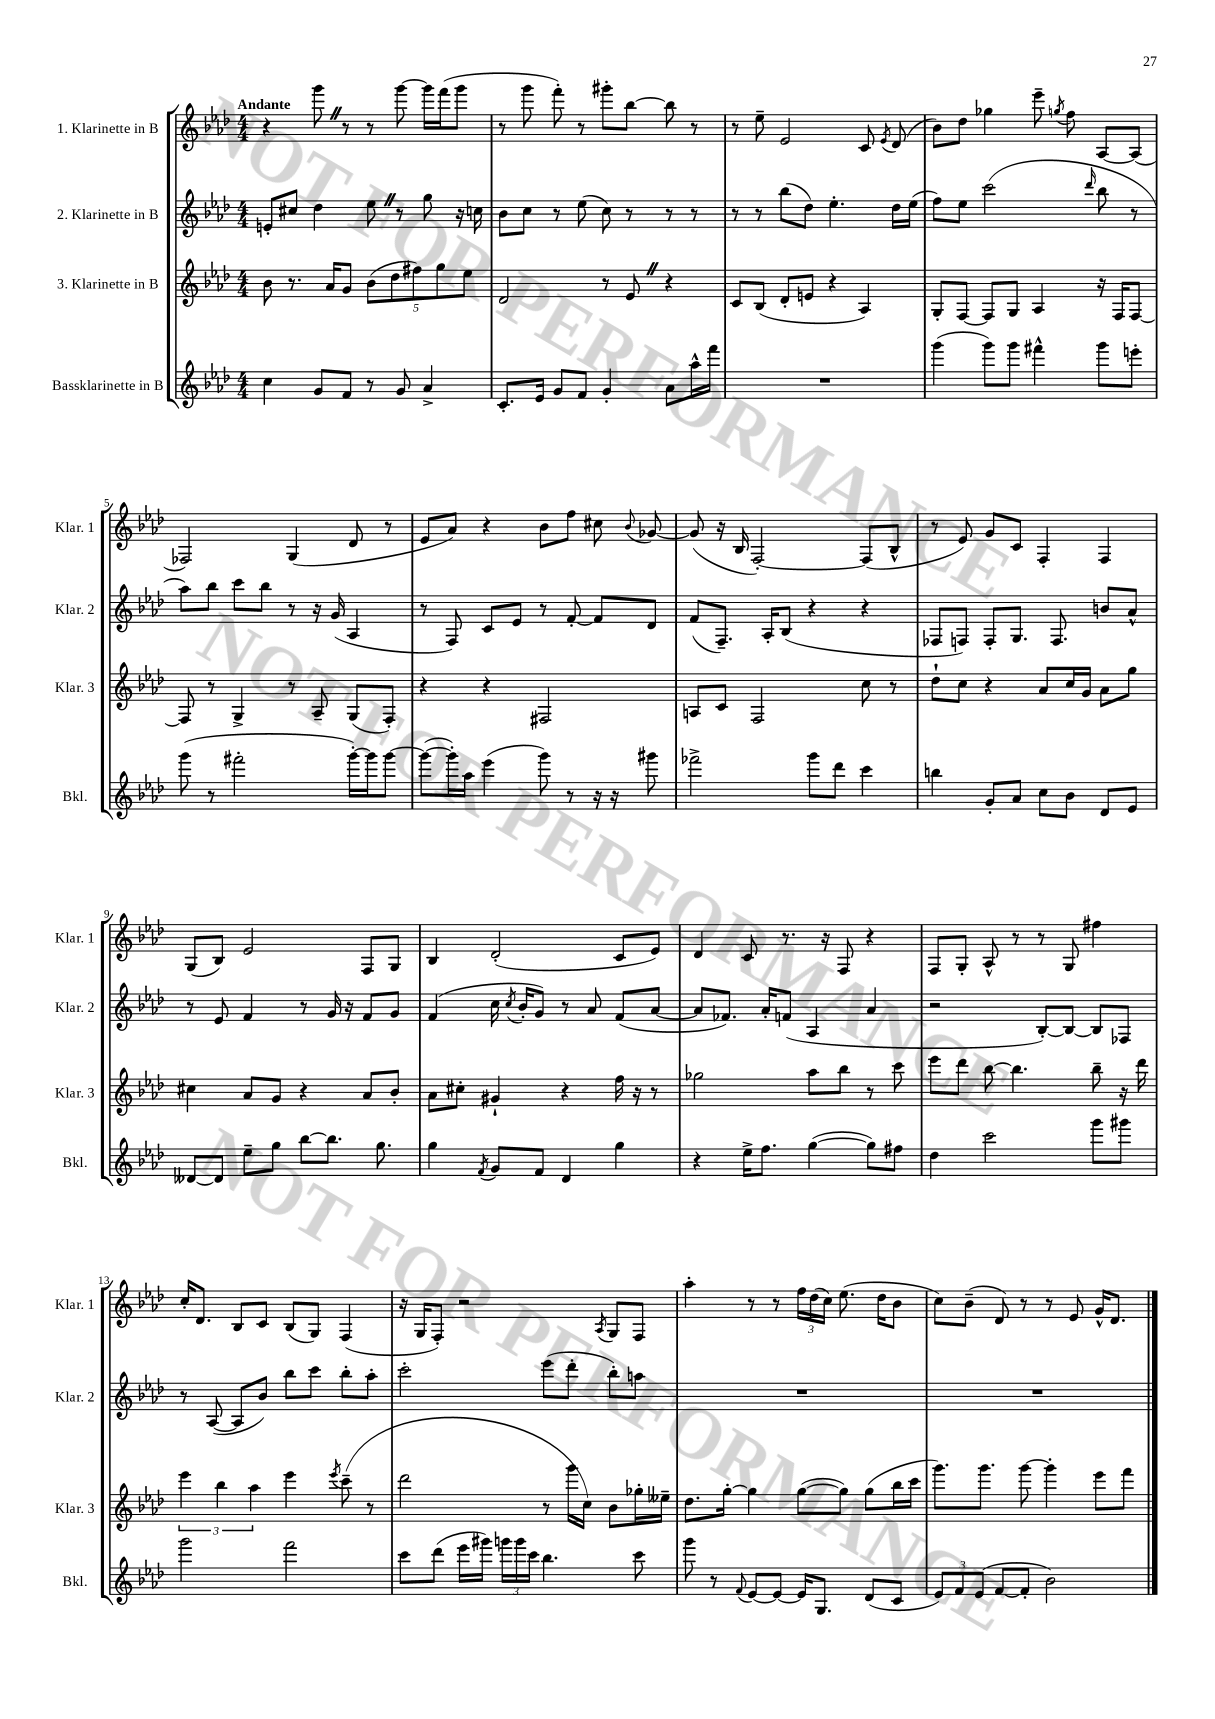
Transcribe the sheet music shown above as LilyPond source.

<<
\new StaffGroup <<
\new Staff = "s0" \with { instrumentName = "1. Klarinette in B" shortInstrumentName = "Klar. 1" } {
    \clef treble \key aes \major \numericTimeSignature \time 4/4 \tempo "Andante"
    \autoBeamOff r4 g'''8 \once \override BreathingSign.text = \markup { \musicglyph "scripts.caesura.straight" } \breathe r8 r8 g'''8~ g'''16[ f'''16( g'''8] |
    r8 g'''8 f'''8-.) r8 gis'''8[-. bes''8]~ bes''8 r8 |
    r8 ees''8-- ees'2 c'8 \acciaccatura { ees'8 } des'8( |
    bes'8[) des''8] ges''4 ees'''8-- \acciaccatura { g''8 } f''8 aes8[~ aes8]( |
    fes2) g4( des'8 r8 |
    ees'8[ aes'8]) r4 bes'8[ f''8] cis''8 \appoggiatura { bes'8 } ges'8~ |
    ges'8( r16 bes16 f2~-.) f8[( bes8]-^ |
    r8 ees'8) g'8[ c'8] f4-. f4 |
    g8[( bes8]) ees'2 f8[ g8] |
    bes4 des'2-.( c'8[ ees'8]) |
    des'4 c'8 r8. r16 f8 r4 |
    f8[ g8]-. aes8-^ r8 r8 g8 fis''4 |
    c''16[-. des'8.] bes8[ c'8] bes8[( g8]) f4( |
    r16 g16[ f8]-.) r2 \acciaccatura { aes8 } g8[ f8] |
    aes''4-. r8 r8 \tuplet 3/2 { f''16[ des''16( c''16]) } ees''8.( des''16[ bes'8] |
    c''8[) bes'8]--( des'8) r8 r8 ees'8 g'16[-^ des'8.] \bar "|." |
}
\new Staff = "s1" \with { instrumentName = "2. Klarinette in B" shortInstrumentName = "Klar. 2" } {
    \clef treble \key aes \major \numericTimeSignature \time 4/4
    \autoBeamOff e'8[-. cis''8] des''4 ees''8 \once \override BreathingSign.text = \markup { \musicglyph "scripts.caesura.straight" } \breathe r8 g''8 r16 c''16 |
    bes'8[ c''8] r8 ees''8( c''8) r8 r8 r8 |
    r8 r8 bes''8[( des''8]) ees''4.-. des''16[ ees''16]( |
    f''8[) ees''8] c'''2( \grace { des'''16 } bes''8 r8 |
    aes''8[) bes''8] c'''8[ bes''8] r8 r16 g'16( aes4 |
    r8 f8) c'8[ ees'8] r8 f'8~-. f'8[ des'8] |
    f'8[( f8.]--) aes16[-. bes8]( r4 r4 |
    fes8[ f8]) f8[-. g8.] f8. b'8[ aes'8]-^ |
    r8 ees'8 f'4 r8 g'16 r16 f'8[ g'8] |
    f'4( c''16 \acciaccatura { c''8 } bes'16[-. g'8]) r8 aes'8 f'8[( aes'8]~ |
    aes'8[ fes'8.]) aes'16[-. f'8]( aes4 aes'4 |
    r2 bes8[~-.) bes8]~ bes8[ fes8] |
    r8 aes8~( aes8[ bes'8]) bes''8[ c'''8] bes''8[-. aes''8]-. |
    c'''2-. ees'''8[( des'''8]-. bes''8[-.) a''8] |
    R1 |
    R1 \bar "|." |
}
\new Staff = "s2" \with { instrumentName = "3. Klarinette in B" shortInstrumentName = "Klar. 3" } {
    \clef treble \key aes \major \numericTimeSignature \time 4/4
    \autoBeamOff bes'8 r8. aes'16[ g'8] \tuplet 5/4 { bes'8[( des''8 fis''8) g''8 ees''8] } |
    des'2 r8 ees'8 \once \override BreathingSign.text = \markup { \musicglyph "scripts.caesura.straight" } \breathe r4 |
    c'8[ bes8]( des'8[-. e'8] r4 aes4) |
    g8[-. f8]~ f8[ g8] aes4 r16 f16[ f8]~ |
    f8 r8 g4-> r8 aes8-- g8[( f8]-.) |
    r4 r4 fis2 |
    a8[ c'8] f2 c''8 r8 |
    des''8[-! c''8] r4 aes'8[ c''16 g'16] aes'8[ g''8] |
    cis''4 aes'8[ g'8] r4 aes'8[ bes'8]-. |
    aes'8[ cis''8]-. gis'4-! r4 f''16 r16 r8 |
    ges''2 aes''8[ bes''8] r8 c'''8 |
    ees'''8[ des'''8] bes''8~ bes''4. bes''8-- r16 des'''16 |
    \tuplet 3/2 { ees'''4 bes''4 aes''4 } ees'''4 \acciaccatura { ees'''8 } c'''8--( r8 |
    des'''2 r8 g'''16[ c''16]) bes'8[ ges''16-. eeses''16]-- |
    des''8.[ g''16]~-. g''4 g''8[~( g''8]) g''8[( bes''16 c'''16] |
    g'''8.[) g'''8.] g'''8~ g'''4-. ees'''8[ f'''8] \bar "|." |
}
\new Staff = "s3" \with { instrumentName = "Bassklarinette in B" shortInstrumentName = "Bkl." } {
    \clef treble \key aes \major \numericTimeSignature \time 4/4
    \autoBeamOff c''4 g'8[ f'8] r8 g'8 aes'4-> |
    c'8.[-. ees'16] g'8[ f'8] g'4-. aes'8[ aes''16-^ f'''16] |
    R1 |
    g'''4( g'''8[) g'''8] fis'''4-^ g'''8[ e'''8]-. |
    g'''8( r8 fis'''2-. g'''16[~-.) g'''16 g'''8]~ |
    g'''8[~( g'''16-.) aes''16] ees'''4( g'''8) r8 r16 r16 gis'''8 |
    fes'''2-> g'''8[ des'''8] c'''4 |
    b''4 g'8[-. aes'8] c''8[ bes'8] des'8[ ees'8] |
    deses'8[~ deses'8] ees''8[-- g''8] bes''8[~ bes''8.] g''8. |
    g''4 \acciaccatura { f'8 } g'8[ f'8] des'4 g''4 |
    r4 ees''16[-> f''8.] g''4~( g''8[) fis''8] |
    des''4 c'''2 g'''8[ gis'''8] |
    g'''2 f'''2 |
    c'''8[ des'''8]( ees'''16[ gis'''16]) \tuplet 3/2 { g'''16[ g'''16 c'''16] } bes''4. c'''8 |
    g'''8 r8 \appoggiatura { f'8 } ees'8[~ ees'8]~ ees'16[ g8.] des'8[( c'8] |
    \tuplet 3/2 { ees'8[) f'8 ees'8]( } f'8[~ f'8]-. bes'2) \bar "|." |
}
>>
>>
